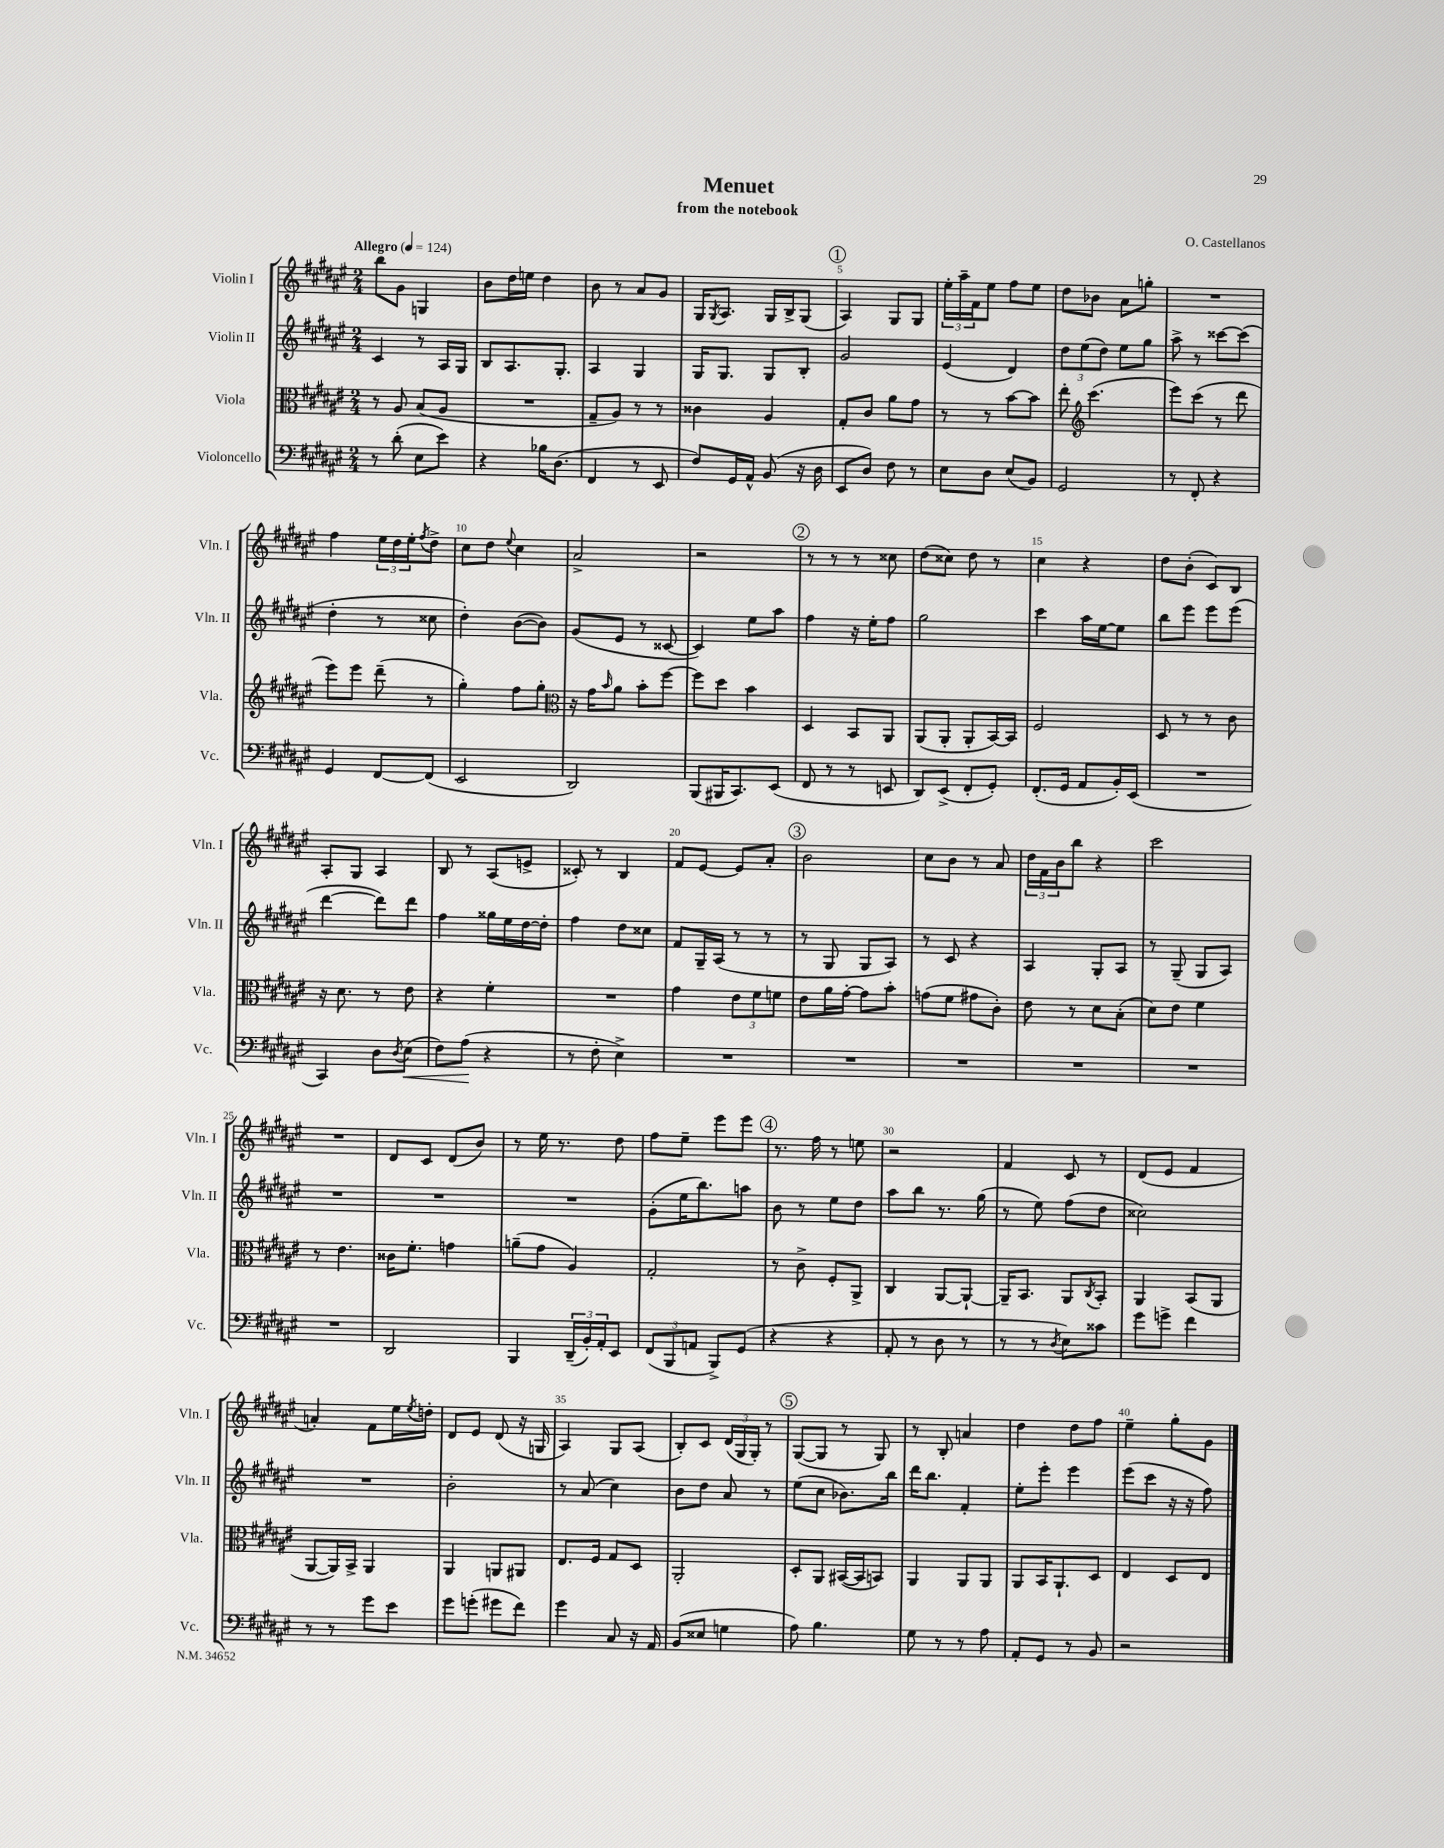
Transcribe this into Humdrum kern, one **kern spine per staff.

**kern	**kern	**kern	**kern
*staff4	*staff3	*staff2	*staff1
*clefF4	*clefC3	*clefG2	*clefG2
*k[f#c#g#d#a#e#]	*k[f#c#g#d#a#e#]	*k[f#c#g#d#a#e#]	*k[f#c#g#d#a#e#]
*M2/4	*M2/4	*M2/4	*M2/4
*MM124	*MM124	*MM124	*MM124
8r	8r	4c#	8bb
(8d#'	8A#	.	8g#
8E#	(8B	8r	4G
8e#)	8A#	16A#	.
.	.	16G#	.
=	=	=	=
4r	2r	8B	8b
.	.	8.A#	16dd#
.	.	.	16ee
16B-	.	.	4dd#
(8.D#	.	8.G#'	.
=	=	=	=
4FF#	8G#~	4A#	8b
.	8A#)	.	8r
8r	8r	4G#	8a#
8EE#	8r	.	8g#
=	=	=	=
8F#)	4c##	16G#	16G#
.	.	.	8qG#
.	.	8.G#	8.A#
16GG#	.	.	.
16AA#^^	.	.	.
(8BB	4A#	8G#	16G#
.	.	.	16B^
16r	.	8B'	(8G#
16D#	.	.	.
=	=	=	=
8EE#	8G#'	2g#	4A#)
8D#)	8c#	.	.
8F#	8a#	.	8G#
8r	8g#	.	8G#
=	=	=	=
8E#	8r	(4e#	24ee#'
.	.	.	24aa#~
.	.	.	24f#
8D#	8r	.	8ee#
(8E#	[8b	4d#)	8ff#
8BB)	8b]	.	8ee#
=	=	=	=
2GG#	8ee#'	12dd#	8dd#
.	.	(12ee#	.
*	*clefG2	*	*
.	(4.ccc#	.	8b-
.	.	12dd#)	.
.	.	8ee#	8a#
.	.	8gg#	8gg'
=	=	=	=
8r	8eee#)	8aa#^	2r
8FF#'	(8ccc#	8r	.
4r	8r	[8ccc##	.
.	8ddd#	(8ccc##]	.
=	=	=	=
4GG#	8eee#)	4dd#'	4ff#
.	8eee#	.	.
[8FF#	(8ddd#~	8r	24ee#
.	.	.	24dd#
.	.	.	24ee#'
.	.	.	8qff#
(8FF#]	8r	8cc##	8dd#^
=	=	=	=
2EE#	4gg#')	4dd#')	8cc#
.	.	.	8dd#
.	.	.	8qqee#
.	8ff#	([8b	4cc#
.	8gg#'	8b])	.
=	=	=	=
*	*clefC3	*	*
2DD#)	16r	(8g#	2a#^
.	16g#	.	.
.	16qqb	.	.
.	8a#	8e#	.
.	8b'	8r	.
.	[8ff#	[8c##	.
=	=	=	=
(8BBB	8ff#]	4c##])	2r
16BBB#	8dd#	.	.
8.CC#)	.	.	.
.	4b	8ee#	.
(8EE#	.	8aa#	.
=	=	=	=
8FF#	4D#	4ff#	8r
8r	.	.	8r
8r	8BB	16r	8r
.	.	16ee#'	.
8EE	8AA#	8ff#	8cc##
=	=	=	=
8DD#)	(8AA#	2gg#	(8dd#
(8EE#^	8AA#'	.	8cc##)
8FF#'	8AA#'	.	8dd#
8GG#')	[16BB)	.	8r
.	16BB]	.	.
=	=	=	=
(8.FF#'	2F#	4ccc#	4cc#
16GG#	.	.	.
8AA#	.	16aa#	4r
.	.	[16ee#	.
16BB')	.	8ee#]	.
(16EE#	.	.	.
=	=	=	=
2r	8D#	8bb	8dd#
.	8r	8eee#	(8b'
.	8r	8eee#	8c#)
.	8c#	(8eee#	8B
=	=	=	=
4CC#)	16r	[4ddd#	8A#'
.	8.d#	.	.
.	.	.	8G#
8D#	8r	8ddd#])	4A#
8qD#	.	.	.
(8E#	8e#	8ddd#	.
=	=	=	=
8F#)	4r	4ff#	8B
(8A#	.	.	8r
4r	4f#'	16gg##	(8A#
.	.	16ee#	.
.	.	[16dd#	8e^
.	.	16dd#']	.
=	=	=	=
8r	2r	4ff#	8c##')
8F#'	.	.	8r
4E#^)	.	8dd#	4B
.	.	8cc##	.
=	=	=	=
2r	4g#	8f#	8f#
.	.	16G#~	[8e#
.	.	(16A#	.
.	12e#	8r	8e#]
.	12f#	.	.
.	.	8r	8a#'
.	12f	.	.
=	=	=	=
2r	8e#	8r	2b
.	16a#	8G#	.
.	[16g#'	.	.
.	8g#]	8G#	.
.	8b'	8A#)	.
=	=	=	=
2r	(8g	8r	8cc#
.	8f#	8c#	8b
.	8g#	4r	8r
.	8c#')	.	8a#
=	=	=	=
2r	8e#	4A#	24dd#
.	.	.	24f#
.	.	.	24b
.	8r	.	8bb
.	8d#	8G#'	4r
.	(8B'	8A#	.
=	=	=	=
2r	8d#)	8r	2ccc#
.	8e#	(8G#~	.
.	4f#	8G#	.
.	.	8A#)	.
=	=	=	=
2r	8r	2r	2r
.	4.e#	.	.
=	=	=	=
2DD#	16c##	2r	8d#
.	8.f#'	.	.
.	.	.	8c#
.	4g	.	(8d#
.	.	.	8b)
=	=	=	=
4BBB	(8a~	2r	8r
.	8g#	.	16ee#
.	.	.	8.r
(24DD#~	4A#)	.	.
24BB')	.	.	.
24AA#'	.	.	.
8EE#	.	.	8dd#
=	=	=	=
(12FF#	2G#'	(8g#'	8ff#
12BBB	.	.	.
.	.	16ee#	8ee#~
12AA	.	.	.
.	.	8.bb)	.
8BBB^)	.	.	8eee#
(8GG#	.	8aa	8eee#
=	=	=	=
4r	8r	8b	8.r
.	8c#^	8r	.
.	.	.	16ff#
4r	8F#'	8ee#	8r
.	8AA#^	8dd#	8ee
=	=	=	=
8AA#'	4C#	8aa#	2r
8r	.	8bb	.
8D#	[8AA#	8.r	.
8r	8AA#`_	.	.
.	.	(16gg#	.
=	=	=	=
8r	16AA#~]	8r	4f#
.	8.BB	.	.
8r	.	8ee#)	.
8qD#	.	.	.
8E#)	8AA#	(8ff#	8c#
.	8qC#	.	.
8c##	8BB'	8dd#	8r
=	=	=	=
8g#	4AA#	2cc##)	(8d#
8g^	.	.	8e#
4f#	(8BB	.	4f#
.	8AA#	.	.
=	=	=	=
8r	[8AA#	2r	4a')
8r	16AA#])	.	.
.	16BB^	.	.
8g#	4AA#	.	8f#
8e#	.	.	16ee#
.	.	.	8qee#
.	.	.	16dd'
=	=	=	=
8g#	4AA#	2b'	8d#
(8g'	.	.	8e#
8g#	8AA	.	(8d#
8f#)	8AA#	.	16r
.	.	.	16G
=	=	=	=
4g#	8.E#	8r	4A#)
.	.	(8a#	.
.	16F#	.	.
8C#	8G#	4cc#)	8G#
16r	8D#	.	(8A#
16AA#	.	.	.
=	=	=	=
(8BB	2AA#'	8b	8B')
8E##	.	8dd#	8c#
4G	.	8a#	(24d#
.	.	.	24G#
.	.	.	24G#')
.	.	8r	8r
=	=	=	=
8A#)	8D#'	(8ee#	([8G#
4.B	8AA#	8cc#	8G#]
.	([16BB#	8.b-)	8r
.	16BB#]	.	.
.	8BB)	.	8G#)
.	.	16bb	.
=	=	=	=
8G#	4AA#	16ddd#	8r
.	.	8.bb	.
8r	.	.	8B'
8r	8AA#	4f#'	4a
8A#	8AA#	.	.
=	=	=	=
8AA#'	8AA#	8ee#'	4dd#
8GG#	16BB	8eee#'	.
.	8.AA#`	.	.
8r	.	4eee#	8dd#
8BB	8D#	.	8ff#
=	=	=	=
2r	4E#	(8eee#	4ee#~
.	.	8ccc#	.
.	8D#	16r	8gg#'
.	.	16r	.
.	8E#	8ff#)	8g#
==	==	==	==
*-	*-	*-	*-
